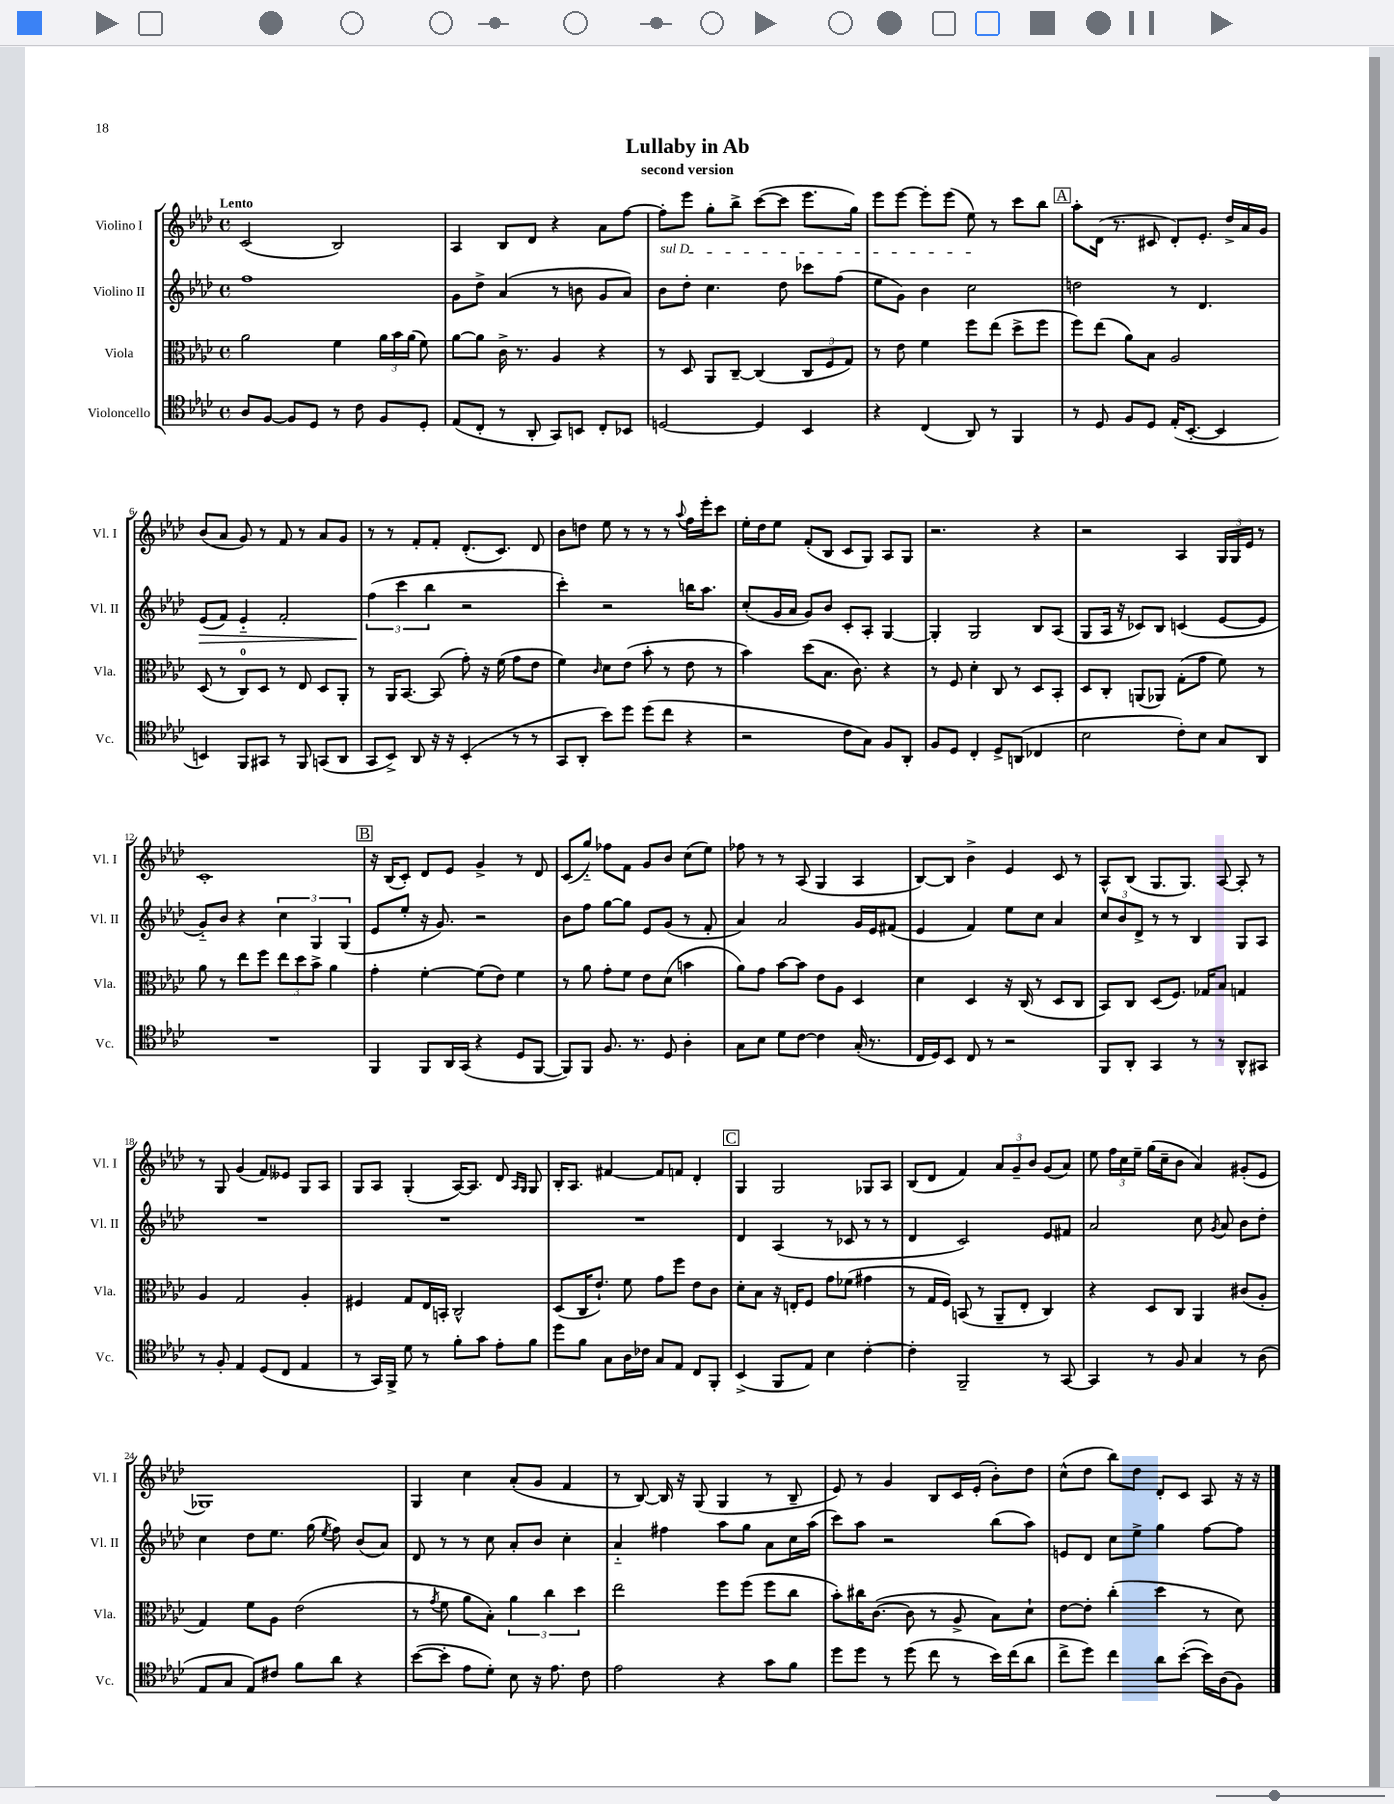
\header { title = "Lullaby in Ab" subtitle = "second version" }
<<
\new StaffGroup <<
\new Staff = "s0" \with { instrumentName = "Violino I" shortInstrumentName = "Vl. I" } {
    \clef treble \key aes \major \defaultTimeSignature \time 4/4 \tempo "Lento"
    \autoBeamOff c'2( bes2) |
    aes4 bes8[ des'8] r4 aes'8[ f''8]~ |
    f''8[-. ees'''8] g''8[-. bes''8]-> c'''8[~( c'''8] ees'''8.[ g''16]) |
    ees'''8[ ees'''8]~ ees'''8[-. ees'''8]( ees''8) r8 c'''8[ bes''8] |
    \mark \markup { \box "A" } aes''8[-. des'16]( r8. cis'8 des'8[-.) ees'8.]-. des''16[-> aes'16 g'16] |
    bes'8[( aes'8] g'8) r8 f'8 r8 aes'8[ g'8] |
    r8 r8 f'8[-. f'8]-. des'8.[-.( c'8.]) des'8 |
    bes'8[ d''8] ees''8 r8 r8 r8 \appoggiatura { aes''8 } f''16[ ees'''16-. c'''8] |
    ees''16[-. des''16 ees''8] f'8[-.( bes8] c'8[ g8]) aes8[ g8] |
    r2. r4 |
    r2 aes4 \tuplet 3/2 { g16[ g16 ees'16] } r8 |
    c'1-. |
    \mark \markup { \box "B" } r16 bes16[( c'8]-.) des'8[ ees'8] g'4-> r8 des'8 |
    c'8[( g''8]-_) fes''8[ f'8] g'8[ bes'8] c''8[( ees''8]) |
    fes''8 r8 r8 aes8( g4 aes4 |
    bes8[~) bes8] bes'4-> ees'4 c'8 r8 |
    aes8[-^ bes8]( g8.[ g8.]) aes8~ aes8-. r8 |
    r8 g8 g'4( f'8[) eeses'8] g8[ aes8] |
    g8[ aes8] g4-.( aes16[~) aes8.] des'8 \grace { aes16[ g16] } g8 |
    bes16[-. aes8.] fis'4~ fis'8[ f'8] des'4-. |
    \mark \markup { \box "C" } g4 g2 ges8[ aes8] |
    bes8[( des'8] f'4) \tuplet 3/2 { aes'8[ g'8-- bes'8] } g'8[( aes'8]) |
    ees''8 \tuplet 3/2 { f''16[ c''16 ees''16]-- } g''16[( c''16-- bes'8] aes'4) gis'8[-.( ees'8] |
    ges1) |
    g4 c''4 aes'8[-.( g'8] f'4 |
    r8 bes8~) bes16 r16 g8( g4 r8 bes8-- |
    ees'8) r8 g'4 bes8[ c'16 ees'16]-.( bes'8[-.) des''8] |
    c''8[-^( des''8] bes''8[) des''8] des'8[-. c'8] aes8 r16 r16 \bar "|." |
}
\new Staff = "s1" \with { instrumentName = "Violino II" shortInstrumentName = "Vl. II" } {
    \clef treble \key aes \major \defaultTimeSignature \time 4/4
    \autoBeamOff f''1 |
    g'8[ des''8]-> aes'4( r8 b'8 g'8[ aes'8]) |
    \once \override TextSpanner.bound-details.left.text = \markup { \italic "sul D" } bes'8[\startTextSpan des''8]-. c''4. des''8 ces'''8[ f''8]( |
    ees''8[ g'8]) bes'4 c''2\stopTextSpan |
    \mark \markup { \box "A" } d''2 r8 des'4. |
    ees'8[\>( f'8]) ees'4-_ f'2-. |
    \tuplet 3/2 { f''4\!( c'''4 bes''4 } r2 |
    c'''4-.) r2 b''16[ aes''8.] |
    c''8[-.( g'16 aes'16] g'8[) bes'8] c'8[-. aes8]-. g4~ |
    g4-. g2 bes8[ aes8]( |
    g8[ aes16] r16 ces'8[) bes8] c'4( ees'8[~ ees'8] |
    g'8[-_) bes'8] r4 \tuplet 3/2 { c''4 g4 g4( } |
    \mark \markup { \box "B" } ees'8[ ees''8]-. r16 g'8.) r2 |
    bes'8[ f''8] g''8[~ g''8] ees'8[ g'8]( r8 f'8-. |
    aes'4) aes'2 g'16[ ees'16 fis'8]( |
    ees'4 f'4) ees''8[ c''8] aes'4 |
    \tuplet 3/2 { c''8[ bes'8 des'8]-> } r8 r8 bes4 g8[ aes8] |
    R1 |
    R1 |
    R1 |
    \mark \markup { \box "C" } des'4 aes4( r8 ces'8 r8 r8 |
    des'4 c'2) ees'8[ fis'8] |
    aes'2 c''8 \acciaccatura { g'8 } aes'8 bes'8[ des''8]-. |
    c''4 des''8[ ees''8.] g''16( \acciaccatura { ees''8 } f''8) bes'8[( aes'8]) |
    des'8 r8 r8 c''8 aes'8[-. bes'8] c''4-. |
    aes'4-_ fis''4 aes''8[ g''8] aes'8[ c''16 aes''16]( |
    c'''8[) aes''8] r2 bes''8[( aes''8]) |
    e'8[ des'8] c''8[ ees''8]-> g''4 f''8[~ f''8] \bar "|." |
}
\new Staff = "s2" \with { instrumentName = "Viola" shortInstrumentName = "Vla." } {
    \clef alto \key aes \major \defaultTimeSignature \time 4/4
    \autoBeamOff aes'2 f'4 \tuplet 3/2 { aes'16[ bes'16 aes'16]( } f'8) |
    aes'8[~ aes'8] c'16-> r8. aes4 r4 |
    r8 des8 aes,8[ c8]~-- c4( \tuplet 3/2 { c8[ f8 g8]) } |
    r8 ees'8 f'4 f''8[ ees''8]( des''8[-> f''8] |
    \mark \markup { \box "A" } f''8[) ees''8]( aes'8[) bes8] aes2 |
    des8( r8 c8[-0) des8] r8 ees8 des8[ aes,8]-. |
    r8 aes,16[ bes,8.]~ bes,8( g'8-.) r16 f'16( g'8[ ees'8] |
    f'4) \grace { c'16 } des'8[ ees'8]( bes'8-. r8 ees'8 r8 |
    bes'4) des''8[( bes8.] c'8.) r4 |
    r8 f8 des'4-. c8 r8 des8[ bes,8]-. |
    des8[ c8]-. a,8[( aes,8]) g8[-.( g'8] f'8) r8 |
    aes'8 r8 ees''8[ f''8] \tuplet 3/2 { ees''8[ des''8 bes'8]-> } aes'4 |
    \mark \markup { \box "B" } g'4-. f'4~-. f'8[( ees'8]) f'4 |
    r8 aes'8 g'8[-. f'8] ees'8[ des'8]( b'4 |
    aes'8[) g'8] bes'8[~ bes'8] ees'8[ aes8] des4 |
    des'4 des4 r16 c16( r8 des8[ c8] |
    bes,8[) c8] des8[( f8.]) ges16[ bes8] g4 |
    aes4 g2 aes4-. |
    fis4 g8[ ees16 b,16]-. c2-^ |
    des8[( c16 ees'8.]-!) f'8 g'8[ f''8] ees'8[ c'8] |
    \mark \markup { \box "C" } des'8[-. bes8] r16 e16[-. f8] g'8[ fes'8]( gis'4 |
    r8 g16[ f16]) b,8( r8 aes,8[-- ees8]-. c4) |
    r4 des8[ c8] aes,4 cis'8[( aes8]-. |
    g4) f'8[ aes8] ees'2( |
    r8 \acciaccatura { g'8 } f'8 aes'8[ bes8]-.) \tuplet 3/2 { aes'4 c''4 des''4 } |
    ees''2 f''8[ f''8]( f''8[ c''8] |
    bes'8[-.) cis''16 c'8.]~( c'8 r8 aes8-> bes8[) des'8]-! |
    ees'8[~ ees'8]-. c''4-.( des''4 r8 des'8) \bar "|." |
}
\new Staff = "s3" \with { instrumentName = "Violoncello" shortInstrumentName = "Vc." } {
    \clef tenor \key aes \major \defaultTimeSignature \time 4/4
    \autoBeamOff aes8[ f8]~ f8[ des8] r8 c'8 f8[ des8]-. |
    ees8[( c8]-. r8 aes,8-. g,8[) b,8] c8[-. bes,8] |
    d2~ d4 bes,4 |
    r4 c4( aes,8) r8 f,4 |
    \mark \markup { \box "A" } r8 des8 f8[ des8] ees16[-.( bes,8.]~-. bes,4 |
    b,4) f,8[ gis,8] r8 f,8 g,8[( aes,8] |
    g,8[ bes,8]->) aes,8 r16 r16 bes,4-.( r8 r8 |
    g,8[ aes,8]-. bes'8[) des''8] des''8[( c''8] r4 |
    r2 c'8[ g8]) f8[ aes,8]-. |
    f8[ des8] c4-. des8[-> a,8]( ces4 |
    bes2 c'8[-.) bes8] g8[ aes,8] |
    R1 |
    \mark \markup { \box "B" } f,4 f,8[ aes,16 g,16]( r4 des8[ f,8]~ |
    f,8[) f,8] f8. r8. des8 aes4-. |
    g8[ bes8] des'8[ c'8]~ c'4 g16-.( r8. |
    c16[ des16) bes,8] c8 r8 r2 |
    f,8[ aes,8]-. g,4 r8 r8 aes,8[-^ gis,8] |
    r8 f8-. ees4 des8[( c8] ees4 |
    r8 g,16[) f,16]-> des'8 r8 f'8[-. g'8] ees'8[-. f'8] |
    des''8[ f'8] g8[ aes16 ces'16] g8[ ees8] c8[ f,8]-. |
    \mark \markup { \box "C" } bes,4->( f,8[ ees8]) bes4 c'4~-. |
    c'4-. f,2-- r8 g,8~ |
    g,4 r8 f8 g4 r8 aes8( |
    ees8[ g8] ees8[) cis'8] f'8[ aes'8] r4 |
    bes'8[~( bes'8]-. ees'8[ des'8]-.) bes8 r16 ees'8. c'8 |
    ees'2 r4 g'8[ f'8] |
    des''8[ des''8] r8 des''8( c''8 r8 bes'16[) c''16( aes'8] |
    c''8[-> des''8]) c''4 aes'8[ bes'8]~-.( bes'16[) aes16( f8]) \bar "|." |
}
>>
>>
